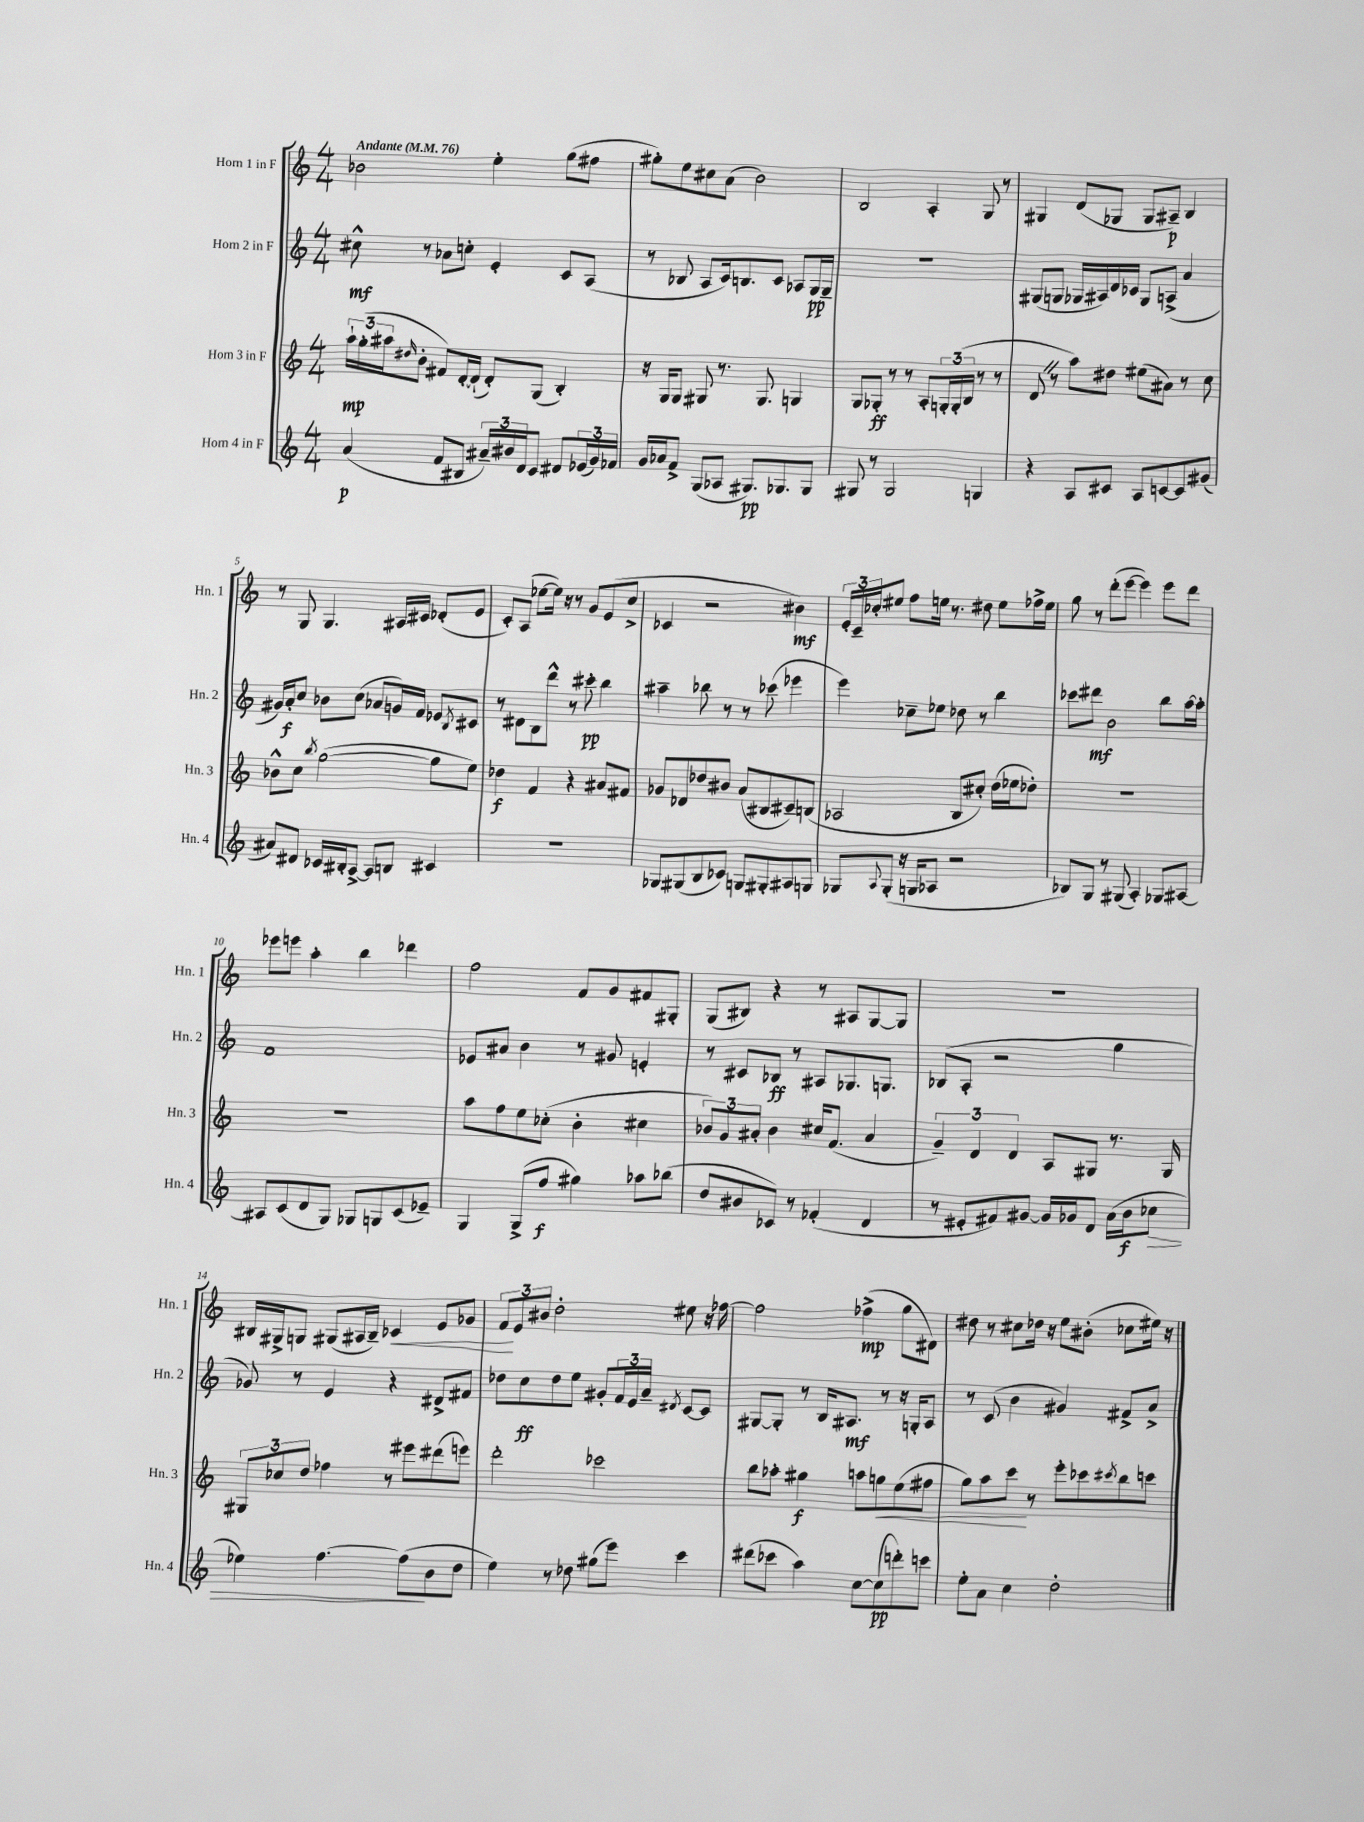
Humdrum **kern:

**kern	**dynam	**kern	**dynam	**kern	**dynam	**kern	**dynam
*part4	*part4	*part3	*part3	*part2	*part2	*part1	*part1
*staff4	*staff4	*staff3	*staff3	*staff2	*staff2	*staff1	*staff1
*I"Horn 4 in F	*	*I"Horn 3 in F	*	*I"Horn 2 in F	*	*I"Horn 1 in F	*
*I'Hn. 4	*	*I'Hn. 3	*	*I'Hn. 2	*	*I'Hn. 1	*
*clefG2	*	*clefG2	*	*clefG2	*	*clefG2	*
*k[]	*	*k[]	*	*k[]	*	*k[]	*
*M4/4	*	*M4/4	*	*M4/4	*	*M4/4	*
*MM76	*	*MM76	*	*MM76	*	*MM76	*
=1	=1	=1	=1	=1	=1	=1	=1
!	!	!	!	!	!	!LO:TX:a:B:t=Andante	!
(4a/	p	24aa`\LL	mp	8cc#X^^\	mf	2b-X\	.
.	.	(24gg'\	.	.	.	.	.
.	.	24aa#X\J	.	.	.	.	.
.	.	16qqdd#X/	.	.	.	.	.
.	.	8b'\J	.	8r	.	.	.
8f/L	.	8f#X/L)	.	8a-X\L	.	.	.
8B#X/J	.	[16d'/L	.	8ccn'\J	.	.	.
.	.	(16d`/JJ]	.	.	.	.	.
24a#X~/LL)	.	8d'/L)	.	4e'/	.	4ee'\	.
24b#X/	.	.	.	.	.	.	.
24d/J	.	.	.	.	.	.	.
8c/J	.	(8G/J	.	.	.	.	.
8d#X/L	.	4B'/)	.	8c/L	.	(8gg\L	.
(24e-X/L	.	.	.	(8A/J	.	8ff#X\J	.
24g/)	.	.	.	.	.	.	.
24f-X/JJ	.	.	.	.	.	.	.
=2	=2	=2	=2	=2	=2	=2	=2
16g/LL	.	16r	.	8r	.	8gg#X'\L)	.
16a-X/J	.	16G/KL	.	.	.	.	.
8f^/J	.	8G/J	.	8B-X/	.	8ee\	.
(8G/L	.	8G#X/	.	8A/L	.	8cc#X\	.
8A-X/J	.	8.r	.	16c/k)	.	(8a\J	.
.	.	.	.	8.Bn/	.	.	.
8.G#X/L)	pp	.	.	.	.	2b\)	.
.	.	8.G#/	.	.	.	.	.
.	.	.	.	8c/J	.	.	.
8.G-X/	.	.	.	.	.	.	.
.	.	4Gn/	.	8A-X/L	.	.	.
8G-/J	.	.	.	16G/L	pp	.	.
.	.	.	.	16G~/JJ	.	.	.
=3	=3	=3	=3	=3	=3	=3	=3
8G#X/	.	8G/L	.	1r	.	2B/	.
8r	.	8G-X'/J	ff	.	.	.	.
2G#/	.	8r	.	.	.	.	.
.	.	8r	.	.	.	.	.
.	.	8A'/L	.	.	.	4A'/	.
.	.	24Gn'/L	.	.	.	.	.
.	.	(24G'/	.	.	.	.	.
.	.	24B/JJ	.	.	.	.	.
4Gn/	.	8r	.	.	.	8G/	.
.	.	8r	.	.	.	8r	.
=4	=4	=4	=4	=4	=4	=4	=4
4r	.	8dZ/	.	(8G#X/L	.	4G#X/	.
.	.	8r	.	8Gn/J	.	.	.
8A/L	.	8aa\L)	.	16G-X/LL	.	(8d/L	.
.	.	.	.	16A#X/)	.	.	.
8c#X/J	.	8dd#X\J	.	16d/	.	8G-X/J	.
.	.	.	.	16c-X/JJ	.	.	.
8A/L	.	(8ee#X\L	.	8G-/L	.	8G-/L	.
[8cn/	.	8a#X\J)	.	(8An^/J	.	8A#X~/J)	p
8c/]	.	8r	.	4a/	.	4B/	.
(8g#X/J	.	8cc\	.	.	.	.	.
!!LO:LB:g=z
=5	=5	=5	=5	=5	=5	=5	=5
8a#X/L)	.	8b-X^^\L	.	16g#X/LL)	.	8r	.
.	.	.	.	16a'/J	f	.	.
8d#X/J	.	8cc\J	.	8cc/J	.	8G/	.
.	.	8qbb/	.	.	.	.	.
16c-X/LL	.	([2gg\	.	8b-X\L	.	4.G/	.
16B#X'/J	.	.	.	.	.	.	.
[8A^/J	.	.	.	(8cc\J	.	.	.
8A/L]	.	.	.	8a-X/L	.	.	.
8Bn/J	.	.	.	16gn/L)	.	16A#X/LL	.
.	.	.	.	16f/JJ	.	16c#X/JJ	.
4c#X/	.	8gg\L]	.	8e-X/L	.	(8d-X'/L	.
.	.	.	.	8qB/	.	.	.
.	.	8ee\J)	.	8c#X/J	.	8e/J	.
=6	=6	=6	=6	=6	=6	=6	=6
1r	.	4dd-X\	f	8r	.	8c'/L)	.
.	.	.	.	8d#X\L	.	(8A/J	.
.	.	4f/	.	8B\	.	[8ee-X\L	.
.	.	.	.	8ddd^^\J	.	16ee-\Jk])	.
.	.	.	.	.	.	16r	.
.	.	4r	.	8r	.	8r	.
.	.	.	.	8ccc#X'\	pp	8g/L	.
.	.	8a#X/L	.	4bb\	.	(8e/	.
.	.	8f#X/J	.	.	.	8cc^/J	.
=7	=7	=7	=7	=7	=7	=7	=7
8G-X/L	.	8g-X/L	.	4aa#X~\	.	4c-X/	.
(8G#X/	.	8d-X/	.	.	.	.	.
8B/	.	8dd-X/	.	8bb-X\	.	2r	.
8c-X/J)	.	8b#X/J	.	8r	.	.	.
8Gn/L	.	(8a/L	.	8r	.	.	.
8G#X'/	.	8B#X/	.	(8ccc-X\	.	.	.
8A#X/	.	8c#X~/)	.	4eee-X\	.	4b#X\)	mf
8Gn/J	.	(8Bn/J	.	.	.	.	.
=8	=8	=8	=8	=8	=8	=8	=8
8G-X/L	.	2A-X/	.	4eee\)	.	24e'/LL	.
.	.	.	.	.	.	24c~/	.
.	.	.	.	.	.	24cc-X'/J	.
8qqA/	.	.	.	.	.	.	.
(8G-'/J	.	.	.	.	.	8ee#X/J	.
16r	.	.	.	8cc-X~\L	.	8ff\L	.
16Gn/KL	.	.	.	.	.	.	.
8A-X/J	.	.	.	8ee-X\J	.	16een\Jk	.
.	.	.	.	.	.	8.r	.
2r	.	8B/L	.	8dd-X\	.	.	.
.	.	8cc#X'/J)	.	8r	.	8dd#X\	.
.	.	(16dd\LL	.	4bb\	.	8ee\L	.
.	.	16ee-X\J	.	.	.	.	.
.	.	8dd-X'\J)	.	.	.	16ff-X^\L	.
.	.	.	.	.	.	16ee\JJ	.
=9	=9	=9	=9	=9	=9	=9	=9
8B-X/L)	.	1r	.	8ccc-X\L	.	8gg\	.
8G/J	.	.	.	8ddd#X\J	mf	8r	.
8r	.	.	.	2b\	.	(8ddd'\L	.
(8G#X/	.	.	.	.	.	[8eee\J	.
4A'/)	.	.	.	.	.	4eee\])	.
8G-X/L	.	.	.	8bb\L	.	8eee\L	.
[8A#X/J	.	.	.	[16aa\L	.	8ddd\J	.
.	.	.	.	16aa'\JJ]	.	.	.
!!LO:LB:g=z
=10	=10	=10	=10	=10	=10	=10	=10
8A#X/L]	.	1r	.	1f	.	8eee-X\L	.
(8c/	.	.	.	.	.	8eeen\J	.
8d/	.	.	.	.	.	4aa'\	.
8G/J)	.	.	.	.	.	.	.
8G-X/L	.	.	.	.	.	4bb\	.
8Gn/	.	.	.	.	.	.	.
(8c/	.	.	.	.	.	4ddd-X\	.
8e-X~/J)	.	.	.	.	.	.	.
=11	=11	=11	=11	=11	=11	=11	=11
4G/	.	8aa\L	.	8e-X/L	.	2ff\	.
.	.	8ff\	.	8a#X/J	.	.	.
(8G^/L	.	8ee\	.	4b\	.	.	.
8ff/J	f	(8cc-X'\J	.	.	.	.	.
4gg#X\)	.	4b'\	.	8r	.	8f/L	.
.	.	.	.	8g#X/	.	8g/	.
8aa-X\L	.	4cc#X\	.	4en'/	.	8f#X/	.
(8bb-X\J	.	.	.	.	.	8G#X'/J	.
=12	=12	=12	=12	=12	=12	=12	=12
8dd/L	.	12b-X/L)	.	8r	.	(8G/L	.
.	.	12g/	.	.	.	.	.
8b#X/	.	.	.	8c#X/L	.	8B#X/J)	.
.	.	12a#X'/J	.	.	.	.	.
8c-X/J)	.	4b-\	.	8B-X/J	ff	4r	.
8r	.	.	.	8r	.	.	.
(4f-X'/	.	16cc#X/KL	.	8A#X/L	.	8r	.
.	.	(8.f/J	.	.	.	.	.
.	.	.	.	8.G-X/	.	8A#X/L	.
4d/	.	4a#/	.	.	.	[8G/	.
.	.	.	.	8.Gn/J	.	.	.
.	.	.	.	.	.	8G/J]	.
=13	=13	=13	=13	=13	=13	=13	=13
8r	.	6g~/)	.	(8B-X/L	.	1r	.
8e#X'/L	.	.	.	8A'/J	.	.	.
.	.	6d/	.	.	.	.	.
8f#X/)	.	.	.	2r	.	.	.
.	.	6d/	.	.	.	.	.
[8g#X/J	.	.	.	.	.	.	.
16g#/LL]	.	8A/L	.	.	.	.	.
16g-X/J	.	.	.	.	.	.	.
8d/J	.	8G#X/J	.	.	.	.	.
(16a\LL	.	8.r	.	4gg\	.	.	.
16b\J	f	.	.	.	.	.	.
!	!LO:HP:b	!	!	!	!	!	!
8cc-X\J	>	.	.	.	.	.	.
.	.	16G#/	.	.	.	.	.
!!LO:LB:g=z
=14	=14	=14	=14	=14	=14	=14	=14
4ee-X\)	.	12G#X/L	.	8g-X/)	.	16B#X/LL	.
.	.	.	.	.	.	16G#X^/J	.
.	.	12cc-X/	.	.	.	.	.
.	.	.	.	8r	.	8Gn/J	.
.	.	12dd/J	.	.	.	.	.
[4.ff\	.	4ff-X\	.	4e/	.	(8G#X/L	.
.	.	.	.	.	.	16A#X/L	.
.	.	.	.	.	.	16B#~/JJ)	.
!	!	!	!	!	!	!	!LO:HP:b
.	.	8r	.	4r	.	4c-X/	<
(8ff\L]	.	8eee#X\L	.	.	.	.	.
8b\	]	(8ddd#X\	.	8d#X^/L	.	8e/L	.
8dd\J	.	8eeen\J)	.	8f#X/J	.	8g-X/J	.
=15	=15	=15	=15	=15	=15	=15	=15
4ee\)	.	2ddd'\	.	8dd-X\L	.	12f/L	.
.	.	.	.	.	.	12e/	[
.	.	.	.	8cc\	ff	.	.
.	.	.	.	.	.	12b#X/J	.
8r	.	.	.	8dd-\	.	2dd'\	.
8dd-X\	.	.	.	8ee\J	.	.	.
(8gg#X\L	.	2ccc-X\	.	8g#X'/L	.	.	.
8eee\J)	.	.	.	24f/L	.	.	.
.	.	.	.	24e/	.	.	.
.	.	.	.	24a~/JJ	.	.	.
.	.	.	.	8qd#X/	.	.	.
4ccc\	.	.	.	[8c/L	.	8ee#X\	.
.	.	.	.	8c/J]	.	16r	.
.	.	.	.	.	.	[16ff-X\	.
=16	=16	=16	=16	=16	=16	=16	=16
(8ddd#X\L	.	8bb\L	.	[8G#X/L	.	2ff-\]	.
8ccc-X\J	.	8aa-X'\J	.	8G#'/J]	.	.	.
4aa\)	.	4gg#X\	f	8r	.	.	.
.	.	.	.	16B/KL	.	.	.
.	.	.	.	8.A#X/J	mf	.	.
[8cc\L	.	8aan\L	.	.	.	(4ff-X^\	mp
!	!	!	!LO:HP:b	!	!	!	!
(8cc\]	pp	8ggn\	<	8r	.	.	.
8dddn'\)	.	(8ee\	.	16r	.	8gg\L	.
.	.	.	.	16Gn'/KL	.	.	.
8cccn\J	.	8ff#X\J	.	8A#/J	.	8d#X\J)	.
=17	=17	=17	=17	=17	=17	=17	=17
8ee'\L	.	8gg\L)	.	8r	.	8dd#X\	.
8a\J	.	8aa\	.	(8c/	.	8r	.
4cc\	.	8ccc\J	.	4b\	.	8cc#X\L	.
.	.	8r	[	.	.	16dd-X\Jk	.
.	.	.	.	.	.	16r	.
2dd'\	.	8eee'\L	.	4g#X/)	.	8ee\L	.
.	.	8ccc-X\	.	.	.	(8b#X'\J	.
.	.	8qccc#X/	.	.	.	.	.
.	.	8bb\	.	8f#X^/L	.	8cc-X\L	.
.	.	8cccn\J	.	8a^/J	.	16ee#X\Jk)	.
.	.	.	.	.	.	16r	.
==	==	==	==	==	==	==	==
*-	*-	*-	*-	*-	*-	*-	*-
